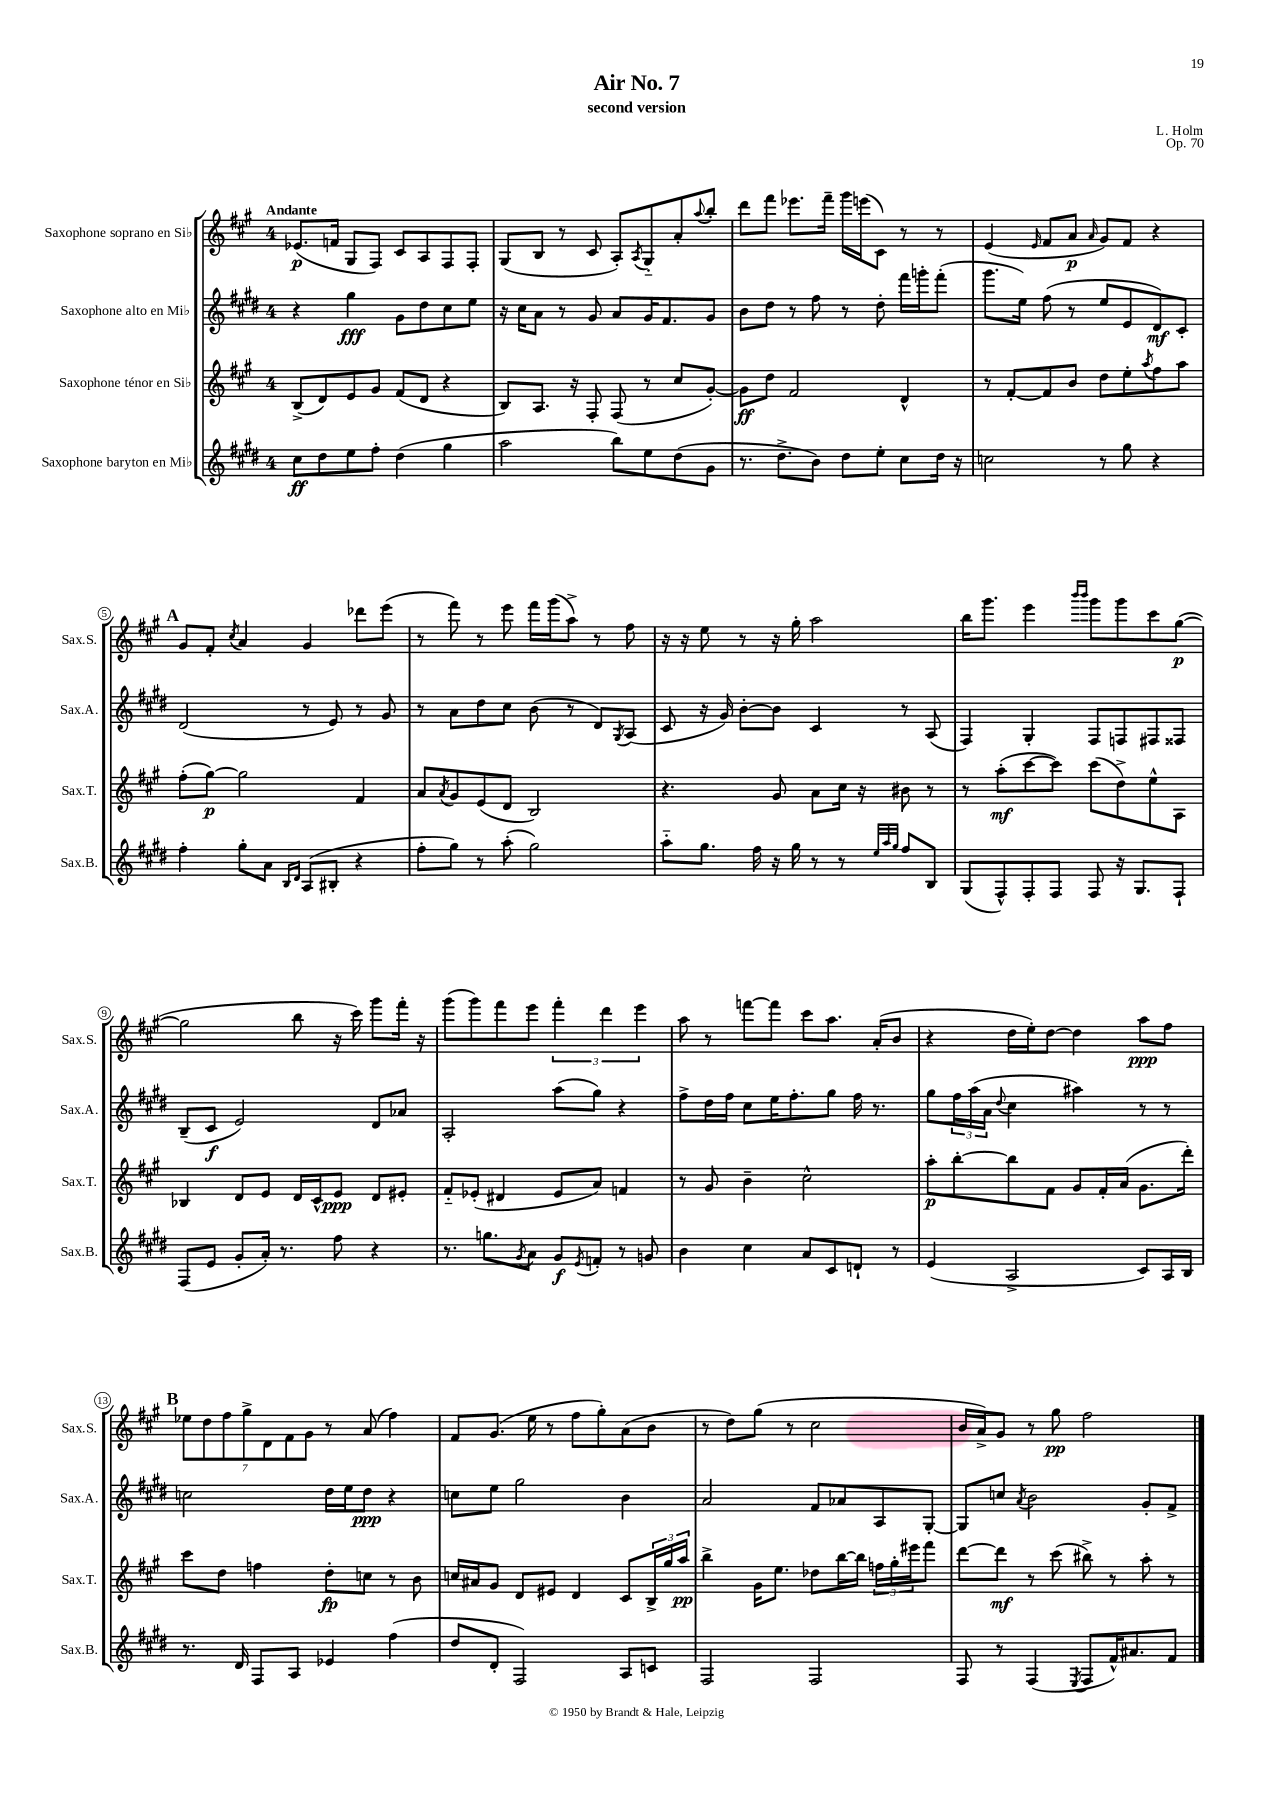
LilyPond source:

\header { title = "Air No. 7" composer = "L. Holm" subtitle = "second version" opus = "Op. 70" }
<<
\new StaffGroup <<
\new Staff = "s0" \with { instrumentName = "Saxophone soprano en Sib" shortInstrumentName = "Sax.S." } {
    \clef treble \key a \major \once \override Staff.TimeSignature.style = #'single-digit \time 4/4 \tempo "Andante"
    ees'8.\p( f'16 gis8 fis8) cis'8 a8 fis8 fis8-. |
    gis8( b8 r8 cis'8 a8-.) \acciaccatura { a8 } gis8-_ a'8-. \appoggiatura { a''8 } b''8-. |
    d'''8 fis'''8 ees'''8. fis'''16-- gis'''16 e'''16( cis'8) r8 r8 |
    e'4( \grace { e'16 } fis'8 a'8\p \grace { a'16 } gis'8) fis'8 r4 |
    \mark \markup { \bold "A" } gis'8 fis'8-. \acciaccatura { cis''8 } a'4 gis'4 des'''8 e'''8( |
    r8 fis'''8) r8 e'''8 fis'''16 gis'''16( a''8->) r8 fis''8 |
    r16 r16 e''8 r8 r16 gis''16-. a''2 |
    b''16 gis'''8. e'''4 \grace { b'''16 b'''16 } gis'''8 gis'''8 cis'''8 gis''8~\p( |
    gis''2 b''8 r16 cis'''16) gis'''8 fis'''16-. r16 |
    gis'''8( gis'''8) fis'''8 e'''8 \tuplet 3/2 { fis'''4-. d'''4 e'''4 } |
    a''8 r8 f'''8~ f'''8 cis'''8 a''8. a'16-.( b'8 |
    r4 d''16 e''16-.) d''8~ d''4 a''8\ppp fis''8 |
    \mark \markup { \bold "B" } \tuplet 7/4 { ees''8 d''8 fis''8 gis''8-> d'8 fis'8 gis'8 } r8 a'8( fis''4) |
    fis'8 gis'8.( e''16 r8 fis''8 gis''8-.) a'8( b'8 |
    r8 d''8) gis''8( r8 cis''2 |
    b'16 a'16->) gis'8 r8 gis''8\pp fis''2 \bar "|." |
}
\new Staff = "s1" \with { instrumentName = "Saxophone alto en Mib" shortInstrumentName = "Sax.A." } {
    \clef treble \key e \major \once \override Staff.TimeSignature.style = #'single-digit \time 4/4
    r4 gis''4\fff gis'8 dis''8 cis''8 e''8 |
    r16 cis''16 a'8 r8 gis'8 a'8 gis'16 fis'8. gis'8 |
    b'8 dis''8 r8 fis''8 r8 dis''8-. fis'''16 g'''16-. fis'''8-.( |
    gis'''8. e''16) fis''8( r8 e''8 e'8 dis'8\mf) cis'8-. |
    \mark \markup { \bold "A" } dis'2( r8 e'8) r8 gis'8 |
    r8 a'8 dis''8 cis''8 b'8( r8 dis'8) \acciaccatura { gis8 } a8( |
    cis'8 r16 gis'16) b'8~-. b'8 cis'4 r8 a8( |
    fis4) gis4-. fis8 f8 fis8 fisis8 |
    b8--( cis'8\f e'2) dis'8 aes'8 |
    a2-. a''8( gis''8) r4 |
    fis''8-> dis''16 fis''16 cis''8 e''16 fis''8.-. gis''8 fis''16 r8. |
    gis''8 \tuplet 3/2 { fis''16 a''16( a'16 } \appoggiatura { dis''8 } cis''4 ais''4) r8 r8 |
    \mark \markup { \bold "B" } c''2 dis''16 e''16 dis''8\ppp r4 |
    c''8 e''8 gis''2 b'4 |
    a'2 fis'8 aes'8 a8 gis8~-. |
    gis8 c''8 \acciaccatura { a'8 } b'2 gis'8-. fis'8-> \bar "|." |
}
\new Staff = "s2" \with { instrumentName = "Saxophone ténor en Sib" shortInstrumentName = "Sax.T." } {
    \clef treble \key a \major \once \override Staff.TimeSignature.style = #'single-digit \time 4/4
    b8->( d'8) e'8 gis'8 fis'8( d'8 r4 |
    b8) a8. r16 fis8-. fis8( r8 cis''8 gis'8~-.) |
    gis'8\ff d''8 fis'2 d'4-^ |
    r8 fis'8~-. fis'8 b'8 d''8 e''8-. \acciaccatura { a''8 } fis''8 a''8 |
    \mark \markup { \bold "A" } fis''8-.( gis''8~\p) gis''2 fis'4 |
    a'8 \acciaccatura { a'8 } gis'8 e'8( d'8 b2) |
    r4. gis'8 a'8 cis''16 r16 bis'8 r8 |
    r8 a''8-.\mf( cis'''8~ cis'''8) cis'''8( d''8->) e''8-^ a8 |
    bes4 d'8 e'8 d'16 cis'16-^ e'8\ppp d'8 eis'8-. |
    fis'8-_ ees'8-.( dis'4 ees'8 a'8) f'4 |
    r8 gis'8 b'4-- cis''2-^ |
    a''8-.\p b''8~-. b''8 fis'8 gis'8 fis'16-. a'16( gis'8. d'''16-.) |
    \mark \markup { \bold "B" } cis'''8 d''8 f''4 d''8-.\fp c''8 r8 b'8 |
    c''16 ais'16 gis'8 d'8 eis'8 d'4 cis'8 \tuplet 3/2 { b16-> gis''16 a''16\pp } |
    b''4-> gis'16 e''8. des''8 b''16~ b''16 \tuplet 3/2 { f''16 gis''16-. eis'''16 } fis'''8 |
    d'''8~ d'''8\mf r8 cis'''8( bis''8->) r8 a''8-. r8 \bar "|." |
}
\new Staff = "s3" \with { instrumentName = "Saxophone baryton en Mib" shortInstrumentName = "Sax.B." } {
    \clef treble \key e \major \once \override Staff.TimeSignature.style = #'single-digit \time 4/4
    cis''8\ff dis''8 e''8 fis''8-. dis''4( gis''4 |
    a''2 b''8) e''8 dis''8( gis'8 |
    r8. dis''8.-> b'8) dis''8 e''8-. cis''8 dis''16 r16 |
    c''2 r8 gis''8 r4 |
    \mark \markup { \bold "A" } fis''4-. gis''8-. a'8 \grace { b16 dis'16 } a8( bis8-. r4 |
    fis''8-. gis''8) r8 a''8-.( gis''2) |
    a''8-_ gis''8. fis''16 r16 gis''16 r8 r8 \grace { e''32 a''32 gis''32 } fis''8 b8 |
    gis8( fis8-^) fis8-. fis8 fis8 r16 gis8. fis8-! |
    fis8( e'8 gis'8-. a'16-.) r8. fis''8 r4 |
    r8. g''8. \acciaccatura { gis'8 } a'8 gis'8\f \acciaccatura { e'8 } f'8-. r8 g'8 |
    b'4 cis''4 a'8 cis'8 d'8-! r8 |
    e'4( a2-> cis'8) a16 b16 |
    \mark \markup { \bold "B" } r8. dis'16 fis8 a8 ees'4 fis''4( |
    dis''8 dis'8-. fis2) a8 c'8 |
    fis2 fis2 |
    fis8 r8 fis4( \acciaccatura { e8 } fis8 fis'16-^) ais'8. fis'8 \bar "|." |
}
>>
>>
\layout { \context { \Score \override BarNumber.stencil = #(make-stencil-circler 0.1 0.3 ly:text-interface::print) } }
